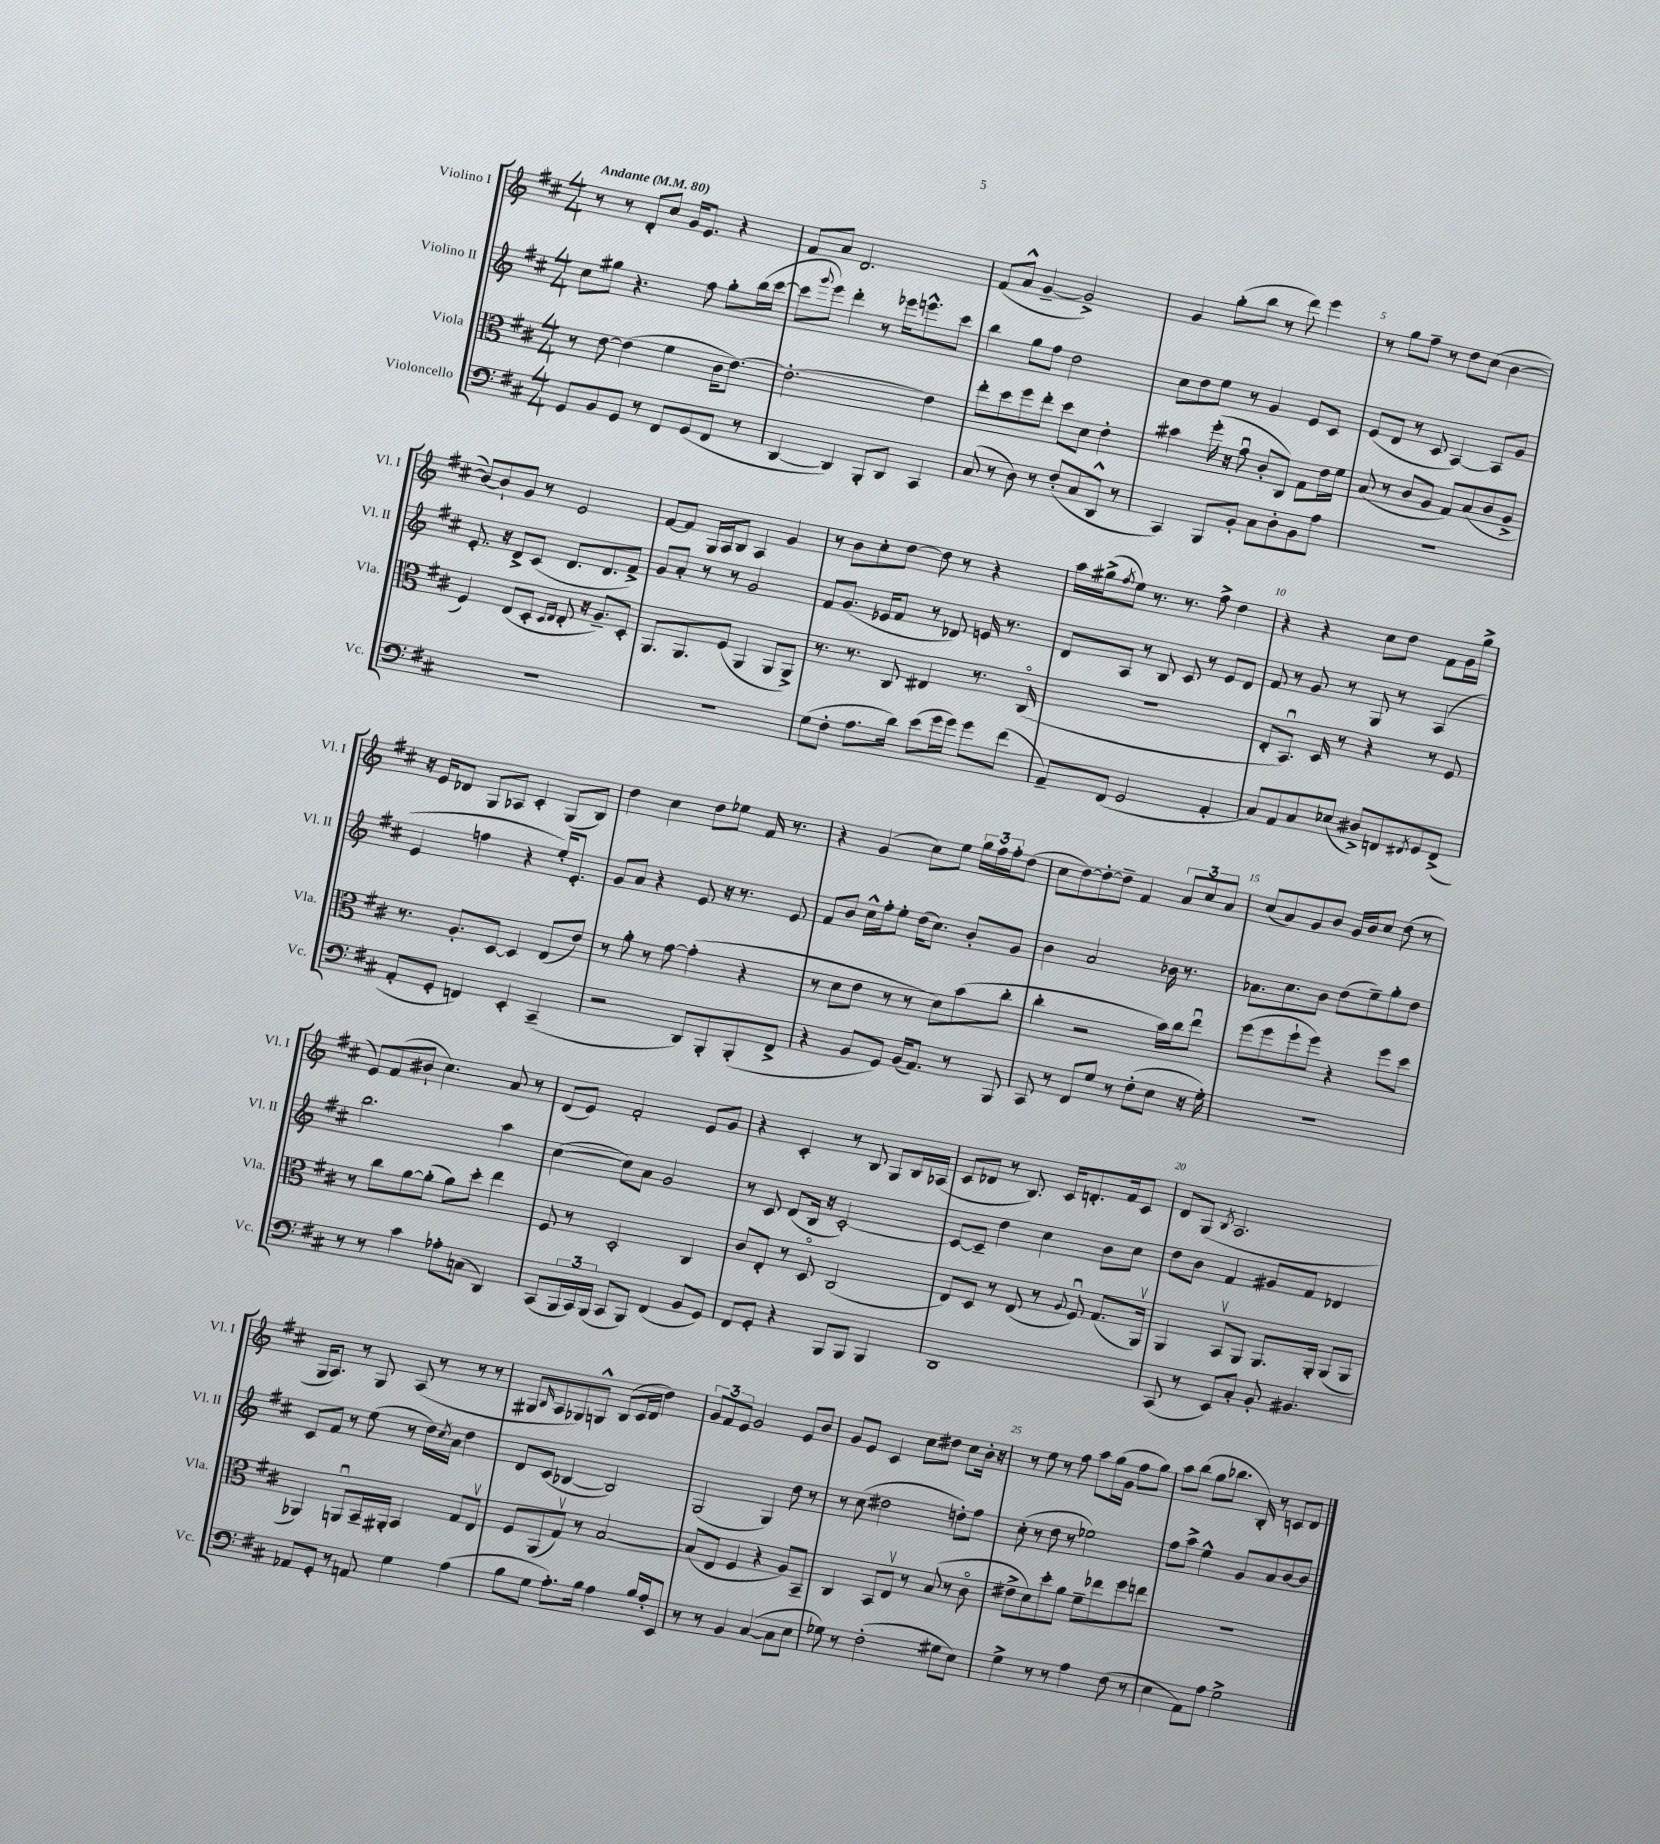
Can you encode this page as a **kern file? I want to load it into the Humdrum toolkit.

**kern	**kern	**kern	**kern
*staff4	*staff3	*staff2	*staff1
*clefF4	*clefC3	*clefG2	*clefG2
*k[f#c#]	*k[f#c#]	*k[f#c#]	*k[f#c#]
*M4/4	*M4/4	*M4/4	*M4/4
*MM80	*MM80	*MM80	*MM80
8GG	8r	8cc#	8r
8BB	[8e	8gg#	8r
8GG	(4e]	4.r	8d'
8r	.	.	8cc#
8FF#	4f#	.	16g
.	.	.	8.e
(8GG	.	8ff#	.
8FF#	16c#	8gg#'	4r
.	[8.e)	.	.
8r	.	(16bb	.
.	.	[16ccc#	.
=	=	=	=
[4DD	2.e'_	8ccc#]	8f#
.	.	8qqggg	.
.	.	8eee)	8a
4DD])	.	4ddd'	2.d
8BBB'	.	8r	.
8DD	.	16eee-	.
.	.	8.eee^^	.
4CC#	4e]	.	.
.	.	8ccc#	.
=	=	=	=
(8C#	8ee'	4bb	(8f#
8r	8dd	.	8a^^
8D)	8ff#	8gg	[4g~
8r	8ee'	8ff#	.
(8F#'	8dd	2dd	2g^])
8C#	8d	.	.
8DD^^	4e'	.	.
8r	.	.	.
=	=	=	=
4CC#)	4b#	8cc#	4g
.	.	8dd	.
8BBB	(16ff#'	8ee	(8gg'
.	16r	.	.
8BB'	8gu	8r	8bb
8C#	8c#'	4g	8r
8D'	8C#)	.	8ddd)
8BB	8G	8e	4eee
8A	16e	8c#	.
.	16f#	.	.
=	=	=	=
1r	(8B	(8e	8r
.	8r	8d	8gg
.	8c#	8r	8ff#~
.	8A	8c#	8r
.	8G)	[4A)	8dd
.	(8B	.	(8cc#
.	8c#	8A]	[4b
.	8A^	8g	.
=	=	=	=
1r	4F#)	8.e'	8b_)
.	.	.	8b`]
.	.	16r	.
.	(8E	8d^	8g
.	8D'	(8c#	8r
.	16qqD	.	.
.	16qqE	.	.
.	8E'	8.d	2e
.	16r	.	.
.	8.A~)	8.d	.
.	8D'	8f#^)	.
=	=	=	=
1r	8.AA	8g	[8f#
.	.	8a'	8f#]
.	8.AA	.	.
.	.	8r	16G
.	.	.	16A
.	(8F#	8r	8B
.	4AA	2g	4A
.	8AA	.	4g
.	8AA^)	.	.
=	=	=	=
(8G	8.r	8f#	8r
8F#'	.	(8.g	8b
.	8.r	.	.
8.A	.	.	8cc#'
.	.	16e-	.
.	8C#	8f#	[8dd
16d)	.	.	.
(8e	4E#	8r	8dd]
16g	.	8d-)	8r
16g)	.	.	.
8g	8.r	16e	4r
.	.	8.r	.
(8f#	.	.	.
.	(16C#o	.	.
=	=	=	=
8AA~)	1r	8d	16aa
.	.	.	(16gg#^
.	.	.	8qff#
(8FF#	.	8A	8ee)
2GG	.	8r	8.r
.	.	8B	.
.	.	.	8.r
.	.	8c#	.
.	.	8r	8ff#^
4AA'	.	8e	4dd
.	.	8d	.
=	=	=	=
8C#)	8E'	8f#	4r
8AA	8.BBu)	8r	.
8C#	.	8g	4r
.	16D	.	.
(8E-	8r	8r	.
8D#^)	4r	8G	8cc#
8FF	.	8r	8dd
8qFF#	.	.	.
8GG	8r	(4A	8f#
(8FF#^	8F#	.	16g
.	.	.	16gg^
=	=	=	=
8AA'	8.r	4e	16r
.	.	.	16e
8GG'	.	.	8d-
.	8.A'	.	.
4FF)	.	4ff	8G
.	[8D	.	8A-
4EE'	4D]	4r	4c#'
(4CC#~	(8E	16ee')	(8G
.	.	8.e'	.
.	8e)	.	8B)
=	=	=	=
2r	8r	8g	4dd
.	8a'	8a	.
.	8r	4r	4cc#
.	[8g	.	.
8DD)	(4g']	8e	8dd
8BBB'	.	16r	8ee-
.	.	8.r	.
(8BBB'	4r	.	16f#
.	.	.	8.r
8FF#^	.	8e	.
=	=	=	=
4r	8r	8f#	4r
.	8d	8b	.
8BB	8e	16cc#^^	(4g
.	.	16ff#'	.
8GG)	8r	8ee'	.
(16BB	8r	(16dd	8cc#)
8.AA)	.	8.cc#)	.
.	8d)	.	8ee
8r	(8b	8b'	24gg
.	.	.	24ff#
.	.	.	24ff#'
8BBB	8cc#'	8g	(8dd
=	=	=	=
8CC#	4cc#'	4b	8cc#
8r	.	.	[8dd)
8FF#	2r	2a	8dd'_
8G	.	.	8dd~]
8r	.	.	4f#
(8F#'	.	.	.
8E	16b)	16b-	12a
.	16cc#	8.r	.
.	.	.	12cc#
16r	8eeu	.	.
.	.	.	12a
16G')	.	.	.
=	=	=	=
1r	(8ff#	8.a-	(8cc#
.	8ff#	.	8a)
.	.	8.cc#	.
.	8ff#`	.	8g
.	8ff#)	8b	8b
.	4r	(8dd	16g
.	.	.	16b
.	.	8ee~)	8cc#
.	8ff#	8gg'	(8dd
.	8dd	8dd	8r
=	=	=	=
8r	8r	2.bb	8e)
8r	8cc#	.	(8f#
4c#	[8a	.	8b#`
.	(8a']	.	4.cc#)
8A-'	8a)	.	.
(8C	8dd'	.	.
4DD)	4ee	4aa	8a
.	.	.	8r
=	=	=	=
(8CC#	8F#	([4cc#	(8d
24BBB	8r	.	8e)
24CC#)	.	.	.
(24BBB	.	.	.
8CC#	2D'	8cc#])	2f#'
8BBB)	.	8a	.
(4FF#	.	2g	.
8BB	4C#	.	8e
8GG)	.	.	8g
=	=	=	=
8FF#	8c#	8r	4r
8GG'	8E'	8c#	.
4r	8r	(8d	4c#'
.	8Do	16B	.
.	.	16r	.
8BBB	(2C#	[2c#')	8r
8BBB	.	.	8B
4BBB	.	.	8G
.	.	.	16B
.	.	.	(16A-
=	=	=	=
1DD	8E)	8c#_	8c#
.	8D	8c#~]	8d-
.	8r	4dd	8r
.	(8E	.	8.B)
.	8r	4cc#	.
.	.	.	16c#
.	8qqA	.	.
.	8F#u)	.	8.d'
.	(8.G	8b	.
.	.	.	16f#
.	.	8cc#	8c#
.	16AAv)	.	.
=	=	=	=
(8CC#	4AA	8dd	8d
8r	.	8b	(8G
.	.	.	8qB
8EE)	8BBv	4f#	2.A
8C#'	8AA	.	.
8BB'	8.AA	8g#	.
4.BB#	.	8f#	.
.	16AA'	.	.
.	(8AA	4d-	.
.	8AA	.	.
=	=	=	=
8AA-	4AA-)	8c#	16G
.	.	.	8.A)
8GG'	.	8f#	.
8r	8AAu	8r	8r
8AA	16BB~	(8ee	8G
.	16AA#'	.	.
4G	4BB	8r	(8A
.	.	16dd)	8r
.	.	8qcc#	.
.	.	16a	.
(4A	8G	4dd	8r
.	8Ev	.	8r
=	=	=	=
8B	8F#	8d	8G#
.	.	.	16qqB
8G	(8AA	(8c#	8A
8.A')	8Gv)	[4B-	8G-)
.	8r	.	8G^^
16B	.	.	.
4A	[2B	2B-])	(8B
.	.	.	16c#
.	.	.	16d
16B	.	.	4dd)
16A'	.	.	.
8EE	.	.	.
=	=	=	=
8r	(8B]	(2G	12g
.	.	.	12f#
8r	8E	.	.
.	.	.	12e
4BB	4F#	.	2g
([4C#	4r	4G)	.
8C#]	8A)	8dd	8e
8E	8BB~	8r	8b
=	=	=	=
8G-)	4C#	8r	8g
8r	.	(8cc#	8e
(2F#'	8BB	2dd#	4c#
.	8Ev	.	.
.	8r	.	8cc#
.	(8B	.	8dd#
8G#	8r	8dd')	8cc#
8E)	8c#o	8ff#	16b'
.	.	.	16r
=	=	=	=
4G^	8e#^	(8cc#'	8r
.	8d)	8r	8ee
8r	8dd'	8dd	8r
8r	8a	8r	8ff#
4A	8f#~	2ee-)	8aa
.	8ee-	.	(16gg
.	.	.	16g
(8F#	8ff#	.	8ff#
8r	8ee	.	8gg)
=	=	=	=
4E	1r	8ff#	8aa
.	.	8aa^	(8bb
8AA)	.	4ee^^	8gg
8A	.	.	8.bb-
2G^	.	8g	.
.	.	.	16B')
.	.	8a	8r
.	.	[8b	8c
.	.	8b]	8d
==	==	==	==
*-	*-	*-	*-
